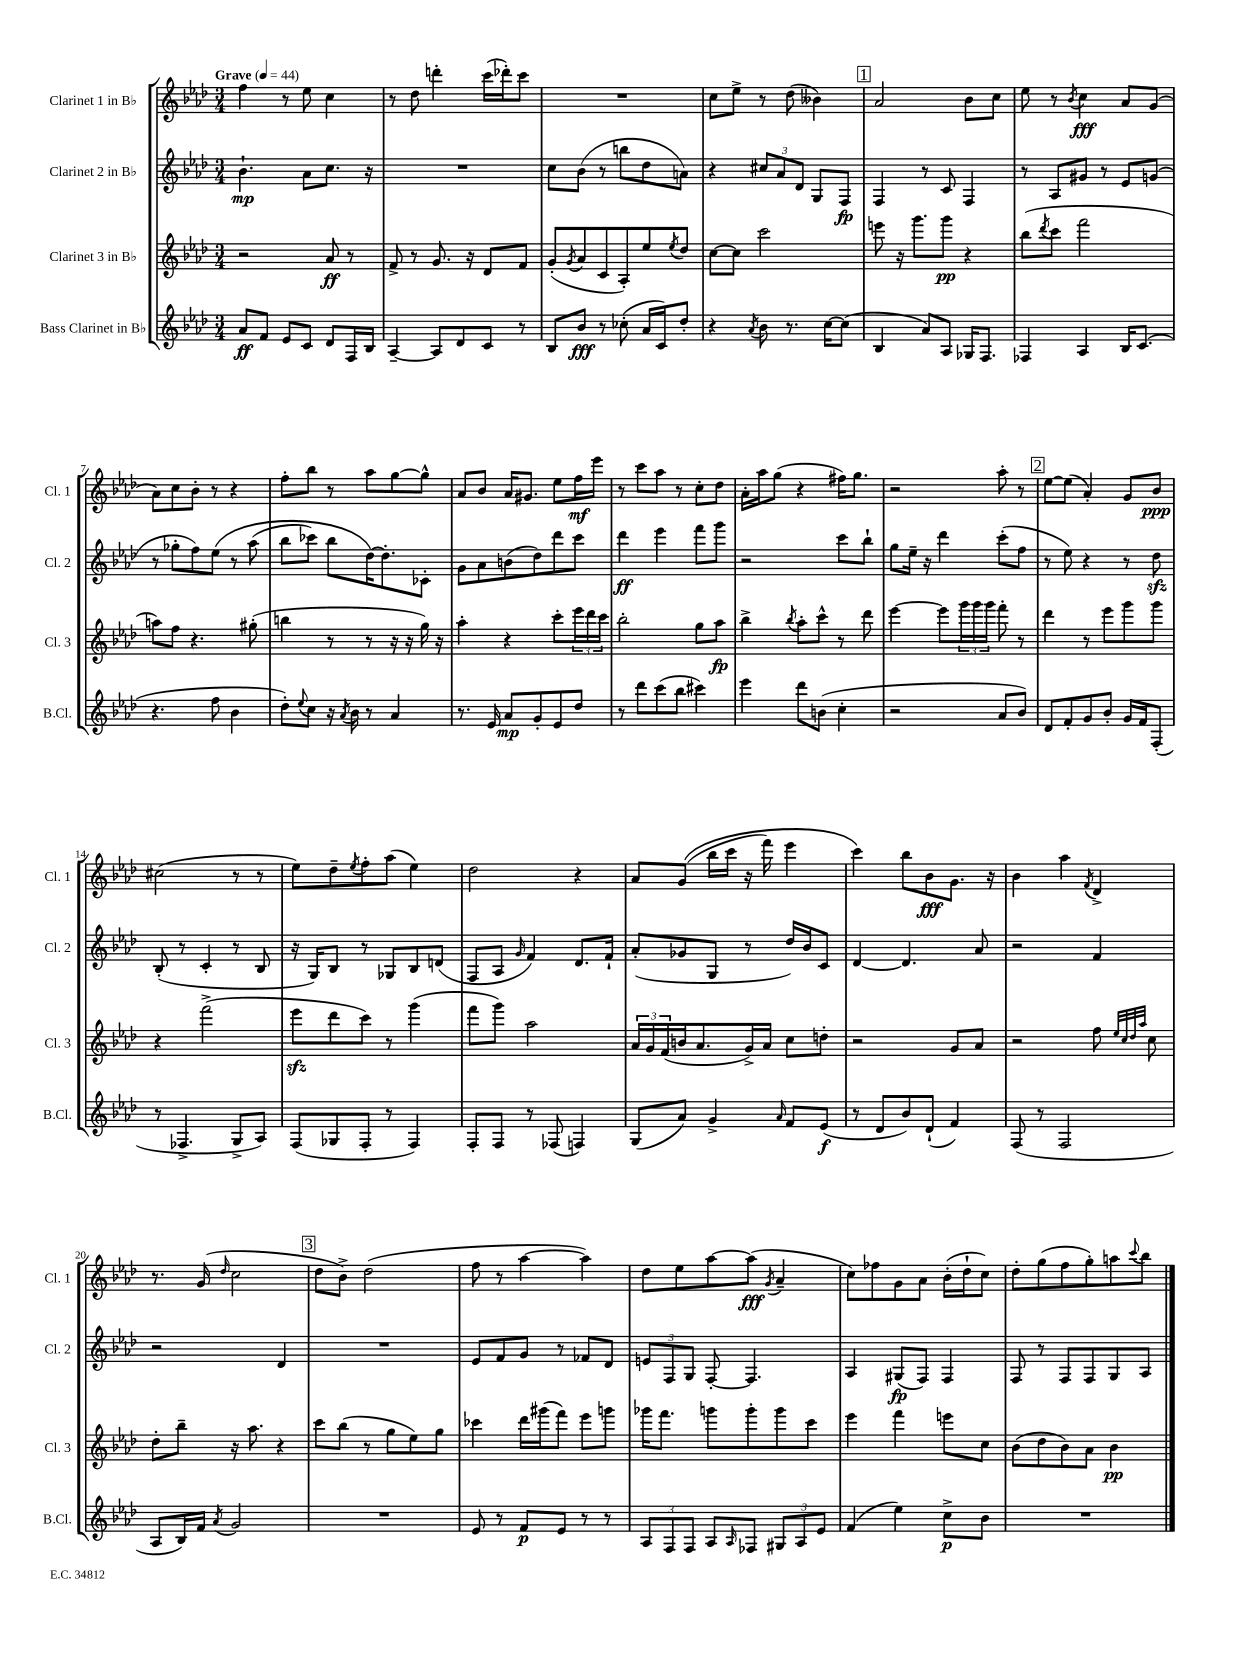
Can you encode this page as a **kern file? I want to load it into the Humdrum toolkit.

**kern	**kern	**kern	**kern
*staff4	*staff3	*staff2	*staff1
*clefG2	*clefG2	*clefG2	*clefG2
*k[b-e-a-d-]	*k[b-e-a-d-]	*k[b-e-a-d-]	*k[b-e-a-d-]
*M3/4	*M3/4	*M3/4	*M3/4
*MM44	*MM44	*MM44	*MM44
8a-	2r	4.b-`	4ff
8f	.	.	.
8e-	.	.	8r
8c	.	8a-	8ee-
8d-	8a-	8.cc	4cc
16F	8r	.	.
16B-	.	16r	.
=	=	=	=
[4A-~	8f^	2.r	8r
.	8r	.	8dd-
8A-]	8.g	.	4ddd'
8d-	.	.	.
.	16r	.	.
8c	8d-	.	(16ccc
.	.	.	16ddd-')
8r	8f	.	8ccc
=	=	=	=
8B-	(8g'	8cc	2.r
.	8qg	.	.
8b-	8a-	(8b-	.
8r	8c	8r	.
(8cc-'	8A-')	8bb	.
16a-	8ee-	8dd-	.
16c)	.	.	.
.	8qee-	.	.
8dd-'	8dd-	8a)	.
=	=	=	=
4r	[8cc	4r	8cc
.	8cc]	.	8ee-^
8qa-	.	.	.
8b-	2ccc	12cc#	8r
.	.	12a-	.
8.r	.	.	(8dd-
.	.	12d-	.
.	.	8G	4b--)
[16cc	.	.	.
(8cc]	.	8F	.
=	=	=	=
4B-	8eee	4F	2a-
.	16r	.	.
.	8.ggg	.	.
8a-)	.	8r	.
8A-	8ggg	8c	.
16G-	4r	4F	8b-
8.F	.	.	.
.	.	.	8cc
=	=	=	=
4F-	(8bb-	8r	8ee-
.	8qddd-	.	.
.	8ccc	8A-	8r
.	.	.	8qb-
4A-	2fff	8g#	4cc
.	.	8r	.
16B-	.	8e-	8a-
(8.c	.	.	.
.	.	(8g	(8g
=	=	=	=
4.r	8aa)	8r	8a-)
.	8ff	8gg-'	8cc
.	4.r	8ff)	8b-'
8ff	.	&(8ee-	8r
4b-	.	8r	4r
.	(8gg#'	(8aa-	.
=	=	=	=
8dd-')	4bb	8bb-	8ff'
8qqee-	.	.	.
8cc	.	8ccc-)	8bb-
16r	8r	8bb-	8r
8qa-	.	.	.
16b-	.	.	.
8r	8r	[16dd-&)	8aa-
.	.	8.dd-']	.
4a-	16r	.	[8gg
.	16r	.	.
.	16gg)	8c-'	8gg^^]
.	16r	.	.
=	=	=	=
8.r	4aa-'	8g	8a-
.	.	8a-	8b-
16e-	.	.	.
8a-	4r	(8b	16a-
.	.	.	8.g#
8g'	.	8dd-)	.
8e-	8ccc'	8ddd-	8ee-
8dd-	24eee-	8ccc	16ff
.	24ddd-	.	.
.	.	.	16eee-
.	24ccc	.	.
=	=	=	=
8r	2bb-'	4ddd-	8r
8ddd-	.	.	8ccc
(8ccc	.	4eee-	8aa-
8bb-	.	.	8r
4ccc#)	8gg	8fff	8cc'
.	8aa-	8ggg	8dd-
=	=	=	=
4eee-	4bb-^	2r	16a-'
.	.	.	16aa-
.	.	.	(8gg
.	8qbb-	.	.
8ddd-	8aa-'	.	4r
(8b	8ccc^^	.	.
4cc'	8r	8ccc	16ff#)
.	.	.	8.gg
.	8ddd-	8bb-`	.
=	=	=	=
2r	[4eee-	8gg	2r
.	.	16ee-~	.
.	.	16r	.
.	8eee-]	4ddd-	.
.	24ggg	.	.
.	24ggg	.	.
.	24ggg	.	.
8a-	8fff'	(8ccc'	8aa-'
8b-)	8r	8ff	8r
=	=	=	=
8d-	4ddd-	8r	[8ee-
8f'	.	8ee-)	(8ee-]
8g	8r	4r	4a-')
8b-'	8eee-	.	.
16g	8ggg	8r	8g
16f	.	.	.
(8F'	8ggg	8dd-	8b-
=	=	=	=
8r	4r	(8B-'	(2cc#
4.F-^	.	8r	.
.	(2fff^	4c'	.
8G^	.	8r	8r
8A-)	.	8B-	8r
=	=	=	=
(8F	8eee-	16r	8ee-)
.	.	16G)	.
8G-	8ddd-	8B-	8dd-~
.	.	.	8qee-
8F'	8ccc)	8r	8ff'
8r	8r	8G-	(8aa-
4F)	(4ggg	8B-	4ee-)
.	.	(8d	.
=	=	=	=
8F'	8fff	8F	2dd-
8F	8ggg)	8A-	.
.	.	16qqg	.
8r	2aa-	4f)	.
(8F-	.	.	.
4F)	.	8.d-	4r
.	.	16f`	.
=	=	=	=
(8G	24a-	(8a-'	8a-
.	24g	.	.
.	(24f	.	.
8a-)	16b	8g-	&((8g
.	8.a-	.	.
4g^	.	8G	16bb-
.	.	.	16ccc
.	16g^)	8r	16r
.	16a-	.	16fff)
16qqa-	.	.	.
8f	8cc	16dd-)	4eee-
.	.	16b-	.
(8e-	8dd'	8c	.
=	=	=	=
8r	2r	[4d-	4ccc&)
8d-	.	.	.
8b-)	.	4.d-]	8bb-
(8d-`	.	.	8b-
4f)	8g	.	8.g
.	8a-	8a-	.
.	.	.	16r
=	=	=	=
(8F	2r	2r	4b-
8r	.	.	.
2F	.	.	4aa-
.	.	.	8qf
.	8ff	4f	4d-^
.	32qqee-	.	.
.	32qqcc	.	.
.	32qqdd-	.	.
.	32qqaa-	.	.
.	8cc	.	.
=	=	=	=
8A-	8dd-'	2r	8.r
16B-)	8bb-~	.	.
16f	.	.	(16g
8qa-	.	.	16qqdd-
2g	16r	.	2cc
.	8.aa-	.	.
.	4r	4d-	.
=	=	=	=
2.r	8ccc	2.r	8dd-
.	(8bb-	.	8b-^)
.	8r	.	(2dd-
.	8gg	.	.
.	8ee-)	.	.
.	8gg	.	.
=	=	=	=
8e-	4ccc-	8e-	8ff
8r	.	8f	8r
8f	16ddd-	8g	[4aa-
.	(16ggg#	.	.
8e-	8fff)	8r	.
8r	8eee-	8f-	4aa-])
8r	8ggg	8d-	.
=	=	=	=
12A-	16ggg-	12e	8dd-
.	8.fff	.	.
12F	.	12F	.
.	.	.	8ee-
12F	.	12G	.
8A-	8ggg	[8F'	[8aa-
16qqA-	.	.	.
8F-	8ggg'	4.F]	(8aa-]
.	.	.	8qg
12G#	8ggg	.	4a-~
12A-	.	.	.
.	8ccc	.	.
12e-	.	.	.
=	=	=	=
(4f	4eee-	4A-	8cc)
.	.	.	8ff-
4ee-)	4fff	(8G#	8g
.	.	8F)	8a-
8cc^	8eee	4F	(16b-'
.	.	.	16dd-`
8b-	8cc	.	8cc)
=	=	=	=
2.r	(8b-	8F	8dd-'
.	8dd-	8r	(8gg
.	8b-)	8F	8ff
.	8a-	8F	8gg')
.	4b-	8G	8aa
.	.	.	8qqccc
.	.	8A-	8bb-
==	==	==	==
*-	*-	*-	*-
